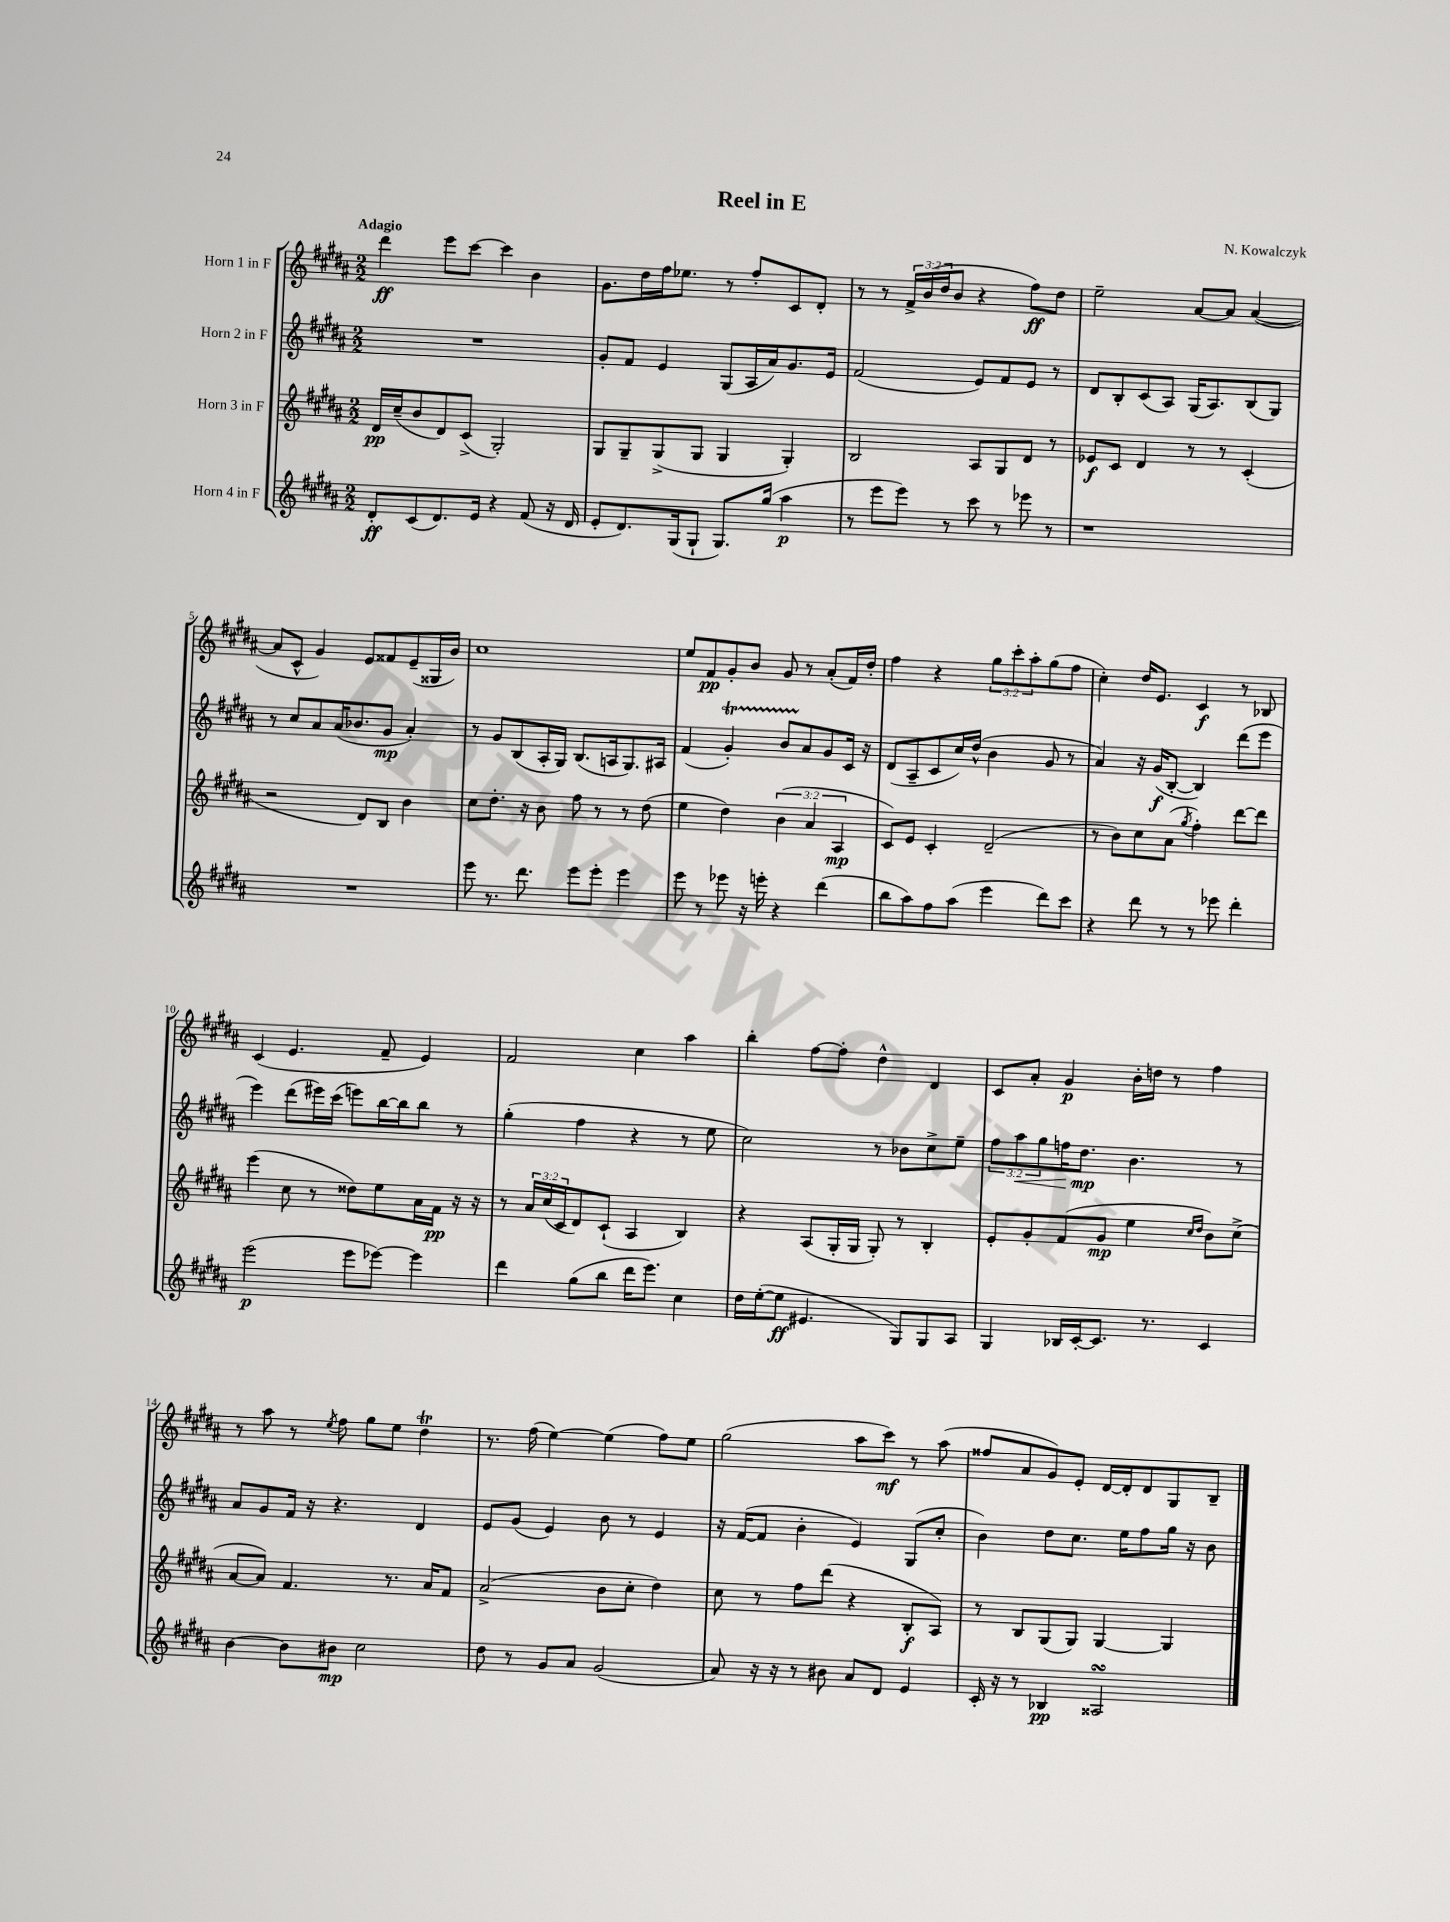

**kern	**kern	**kern	**kern
*staff4	*staff3	*staff2	*staff1
*clefG2	*clefG2	*clefG2	*clefG2
*k[f#c#g#d#a#]	*k[f#c#g#d#a#]	*k[f#c#g#d#a#]	*k[f#c#g#d#a#]
*M2/2	*M2/2	*M2/2	*M2/2
8d#'	16d#	1r	4ddd#
.	(16cc#~	.	.
(8c#	8b	.	.
8.d#)	8d#)	.	8eee
.	(8c#^	.	[8ccc#
16e	.	.	.
4r	2G#')	.	4ccc#]
(8f#	.	.	4b
16r	.	.	.
16d#	.	.	.
=	=	=	=
8e'	8G#	8g#'	8.g#
8.d#)	8G#~	8f#	.
.	.	.	16dd#
.	(8G#^	4e	16ff#
(16G#	.	.	8.ee-
8G#`	8G#	.	.
8.G#)	4G#	(8G#	8r
.	.	16A#	8ff#'
(16gg#	.	16a#)	.
4aa#	4G#')	8.g#	8c#
.	.	.	8d#'
.	.	16e	.
=	=	=	=
8r	2B	(2f#	8r
8eee	.	.	8r
8eee)	.	.	24f#^
.	.	.	(24b
.	.	.	24dd#
8r	.	.	8b
8ccc#	8A#	8e)	4r
8r	8G#	8f#	.
8eee-	8d#	8e	8ff#)
8r	8r	8r	8dd#
=	=	=	=
1r	8e-	8d#	2ee~
.	8c#	8B'	.
.	4d#	(8c#	.
.	.	8A#)	.
.	8r	(16G#	[8a#
.	.	8.A#)	.
.	8r	.	8a#]
.	(4c#'	(8B	([4a#
.	.	8G#)	.
=	=	=	=
1r	2r	8r	8a#]
.	.	8cc#	8c#^^
.	.	8a#	4g#)
.	.	(16a#	.
.	.	8.b-	.
.	8d#)	.	8e
.	8B	8g#	8f##
.	4b	4a#')	(8e~
.	.	.	16G##
.	.	.	16b)
=	=	=	=
8eee	8cc#	8r	1cc#
8.r	8.dd#'	8g#	.
.	.	(8B	.
8.ddd#	16r	.	.
.	8b	16A#'	.
.	.	16G#)	.
8eee	8ff#	(8.B	.
8eee'	8r	.	.
.	.	16A	.
4eee	8r	8.G#)	.
.	(8dd#	.	.
.	.	16A#	.
=	=	=	=
8eee	4ee	(4f#	8ee
8r	.	.	8f#
8eee-	4dd#)	4g#')	8g#'
16r	.	.	8b
16eee'	.	.	.
4r	(6b	8b	8g#
.	.	8a#	8r
.	6a#	.	.
(4ddd#	.	8g#	(8a#'
.	6A#	.	.
.	.	16c#	16f#)
.	.	16r	16dd#'
=	=	=	=
8bb	8c#)	(8d#	4ff#
8aa#)	8e	8A#~	.
8ff#	4c#'	8c#	4r
(8aa#	.	16cc#)	.
.	.	(16dd#^^	.
4eee	(2d#~	4b	12gg#
.	.	.	12ccc#'
.	.	.	12aa#'
8ddd#)	.	8g#	(8gg#
8ccc#	.	8r	8ff#
=	=	=	=
4r	8r	4a#)	4cc#')
.	8b)	.	.
8ddd#	8cc#	16r	16dd#
.	.	(16g#	8.e
8r	(8a#	[8B'	.
.	8qgg#	.	.
8r	4ff#')	4B])	4c#
8eee-	.	.	.
4ddd#'	[8ddd#	(8ddd#	8r
.	8ddd#]	8eee	8B-
=	=	=	=
(2eee	(4eee	4eee)	(4c#
.	8cc#	(8ddd#	4.e
.	8r	16eee#)	.
.	.	(16ccc#	.
8eee	8dd##)	8eee)	.
[8eee-)	8ee	[16bb	8f#~
.	.	16bb]	.
4eee-]	16a#	8bb	4e)
.	16f#	.	.
.	16r	8r	.
.	16r	.	.
=	=	=	=
4ddd#	8r	(4gg#'	2f#
.	24a#	.	.
.	(24cc#	.	.
.	24c#	.	.
(8gg#	8d#)	4ff#	.
8bb	(8c#`	.	.
16ddd#	4A#	4r	4cc#
8.eee)	.	.	.
4cc#	4B)	8r	4aa#
.	.	8ee	.
=	=	=	=
16dd#	4r	2cc#)	4bb'
([16ee'	.	.	.
8ee]	.	.	.
4.e#	(8A#	.	[8ff#
.	16G#'	.	8ff#']
.	16G#	.	.
.	8G#')	8r	4dd#^^
8G#)	8r	8b-	.
8G#	4B'	8cc#^	4d#
8A#	.	8ee~	.
=	=	=	=
4G#	8e'	12ff#	8c#
.	.	12aa#	.
.	8g#'	.	8a#'
.	.	12gg#	.
16B-	(8f#	16ff	4g#
[16c#'	.	8.dd#	.
8.c#]	8g#	.	.
.	4ee	4.b	16b'
8.r	.	.	16dd
.	.	.	8r
.	16qqcc#	.	.
.	16qqdd#	.	.
4c#	8b)	.	4ff#
.	(8cc#^	8r	.
=	=	=	=
[4b	[8a#	8a#	8r
.	8a#])	8g#	8aa#
8b]	4.f#	16f#	8r
.	.	16r	.
.	.	.	8qee
8b#	.	4.r	8ff#
2cc#	.	.	8gg#
.	8.r	.	8ee
.	.	4d#	4dd#
.	16a#	.	.
.	8f#	.	.
=	=	=	=
8dd#	(2a#^	8e	8.r
8r	.	(8g#	.
.	.	.	(16ff#
8g#	.	4e)	[4ee)
8a#	.	.	.
(2g#	8b	8b	(4ee]
.	8cc#'	8r	.
.	4dd#)	4e	8ff#)
.	.	.	8ee
=	=	=	=
8a#)	8cc#	16r	(2gg#
.	.	([16f#	.
16r	8r	8f#]	.
16r	.	.	.
8r	8ff#	4b'	.
8b#	(8ddd#	.	.
8a#	4r	4e)	8aa#
8d#	.	.	8ccc#)
4e	8B'	(8G#	8r
.	8A#)	8cc#'	(8aa#
=	=	=	=
16c#'	8r	4b)	8ff##
16r	.	.	.
8r	8B	.	8a#
4B-	(8G#	8dd#	8g#)
.	8G#)	8.cc#	8e'
2A##	[4G#	.	[16d#
.	.	16ee	16d#']
.	.	8ff#	8d#
.	4G#]	16gg#	8G#
.	.	16r	.
.	.	8b	8B~
==	==	==	==
*-	*-	*-	*-
